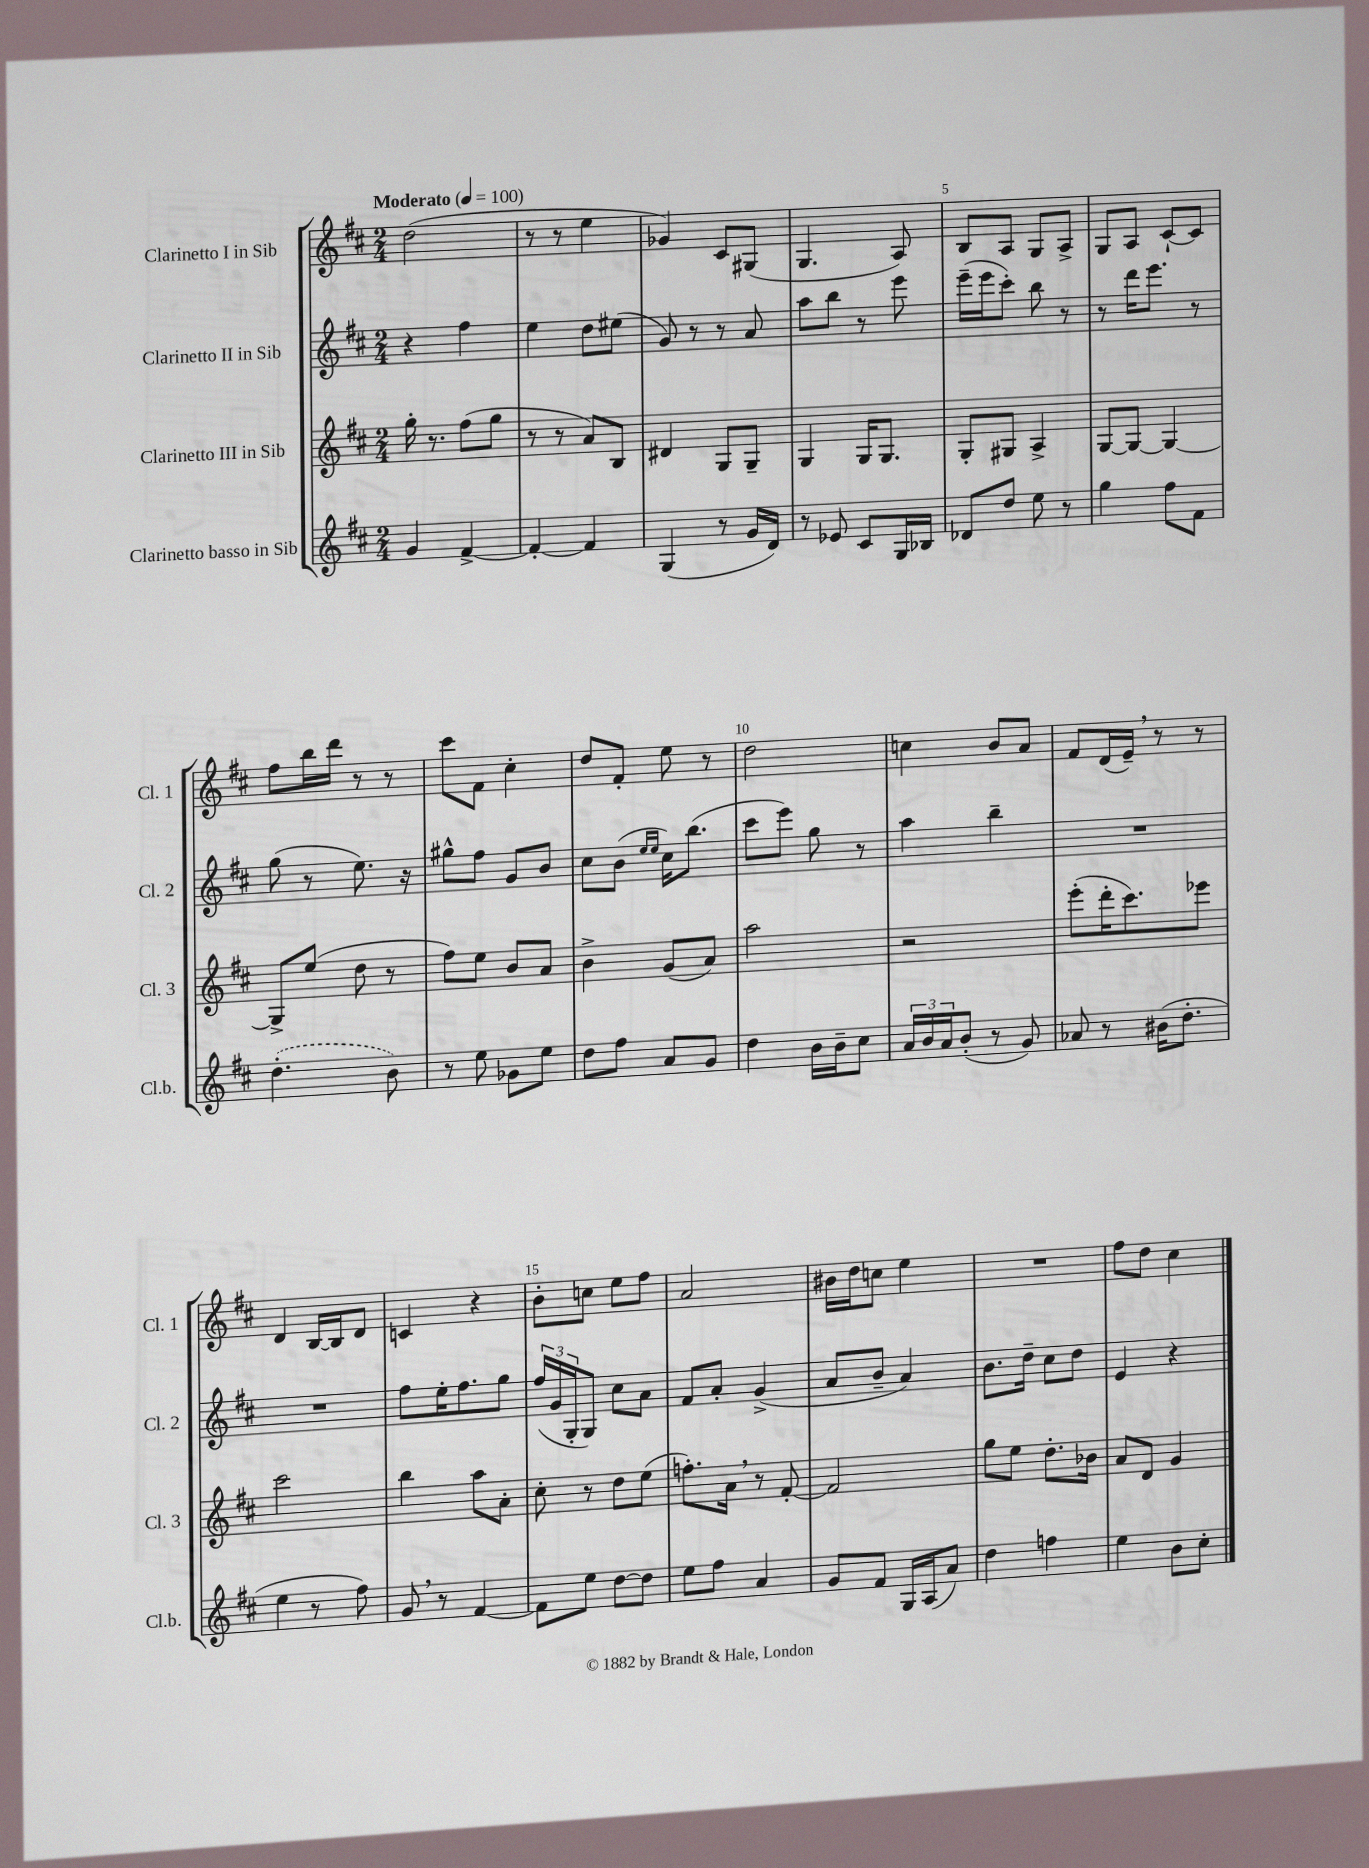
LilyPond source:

<<
\new StaffGroup <<
\new Staff = "s0" \with { instrumentName = "Clarinetto I in Sib" shortInstrumentName = "Cl. 1" } {
    \clef treble \key d \major \numericTimeSignature \time 2/4 \tempo "Moderato" 4 = 100
    d''2( |
    r8 r8 e''4 |
    ges'4) cis'8 gis8( |
    g4. a8) |
    b8 a8 g8 a8-> |
    g8 a8 cis'8~-! cis'8 |
    fis''8 b''16 d'''16 r8 r8 |
    cis'''8 fis'8 cis''4-. |
    d''8 fis'8-. e''8 r8 |
    d''2 |
    c''4 b'8 a'8 |
    fis'8 d'16( e'16--) \breathe r8 r8 |
    d'4 b16~ b16 d'8 |
    c'4 r4 |
    b'8-. c''8 e''8 fis''8 |
    a'2 |
    bis'16 d''16 c''8 e''4 |
    R2 |
    fis''8 d''8 cis''4 \bar "|." |
}
\new Staff = "s1" \with { instrumentName = "Clarinetto II in Sib" shortInstrumentName = "Cl. 2" } {
    \clef treble \key d \major \numericTimeSignature \time 2/4
    r4 fis''4 |
    e''4 d''8 eis''8( |
    g'8) r8 r8 a'8 |
    a''8 b''8 r8 e'''8 |
    e'''16--( e'''16 cis'''8-.) b''8 r8 |
    r8 d'''16 e'''8. r8 |
    g''8( r8 e''8.) r16 |
    gis''8-^ fis''8 g'8 b'8 |
    cis''8 b'8( \grace { e''16 e''16 } cis''16) b''8.( |
    cis'''8 e'''8) g''8 r8 |
    a''4 b''4-- |
    R2 |
    R2 |
    fis''8 e''16-. fis''8. g''8 |
    \tuplet 3/2 { fis''16( g'16 g16-. } g8) cis''8 a'8 |
    fis'8 a'8-. g'4->( |
    a'8 b'8-- a'4) |
    b'8. d''16-- cis''8 d''8 |
    e'4 r4 \bar "|." |
}
\new Staff = "s2" \with { instrumentName = "Clarinetto III in Sib" shortInstrumentName = "Cl. 3" } {
    \clef treble \key d \major \numericTimeSignature \time 2/4
    g''16-. r8. fis''8( g''8 |
    r8 r8 a'8) b8 |
    dis'4 g8 g8-- |
    g4 g16 g8. |
    g8-. gis8 a4-> |
    g8~ g8~ g4~ |
    g8-> e''8( d''8 r8 |
    fis''8) e''8 b'8 a'8 |
    b'4-> g'8( a'8) |
    a''2 |
    r2 |
    e'''8-.( d'''16-. cis'''8.) ees'''8 |
    cis'''2 |
    b''4 a''8 a'8-. |
    cis''8-. r8 d''8 e''8( |
    f''8.-.) a'16 \breathe r8 fis'8~-. |
    fis'2 |
    g''8 e''8 d''8.-. bes'16 |
    a'8 d'8 g'4 \bar "|." |
}
\new Staff = "s3" \with { instrumentName = "Clarinetto basso in Sib" shortInstrumentName = "Cl.b." } {
    \clef treble \key d \major \numericTimeSignature \time 2/4
    g'4 fis'4~-> |
    fis'4~-. fis'4 |
    g4( r8 g'16 d'16) |
    r8 ees'8 cis'8 g16 bes16 |
    des'8 d''8 e''8 r8 |
    g''4 fis''8 fis'8 |
    \once \slurDashed d''4.-.( b'8) |
    r8 e''8 ges'8 e''8 |
    d''8 fis''8 a'8 g'8 |
    d''4 b'16 b'16-- cis''8 |
    \tuplet 3/2 { a'16 b'16 a'16 } b'8-.( r8 g'8) |
    aes'8 r8 bis'16( d''8.-. |
    e''4 r8 fis''8) |
    g'8 \breathe r8 fis'4~ |
    fis'8 e''8 d''8~ d''8 |
    e''8 fis''8 a'4 |
    g'8 fis'8 g16 a16( a'8) |
    d''4 f''4 |
    e''4 b'8 cis''8-. \bar "|." |
}
>>
>>
\layout { \context { \Score \override BarNumber.break-visibility = ##(#f #t #t) barNumberVisibility = #(every-nth-bar-number-visible 5) } }
